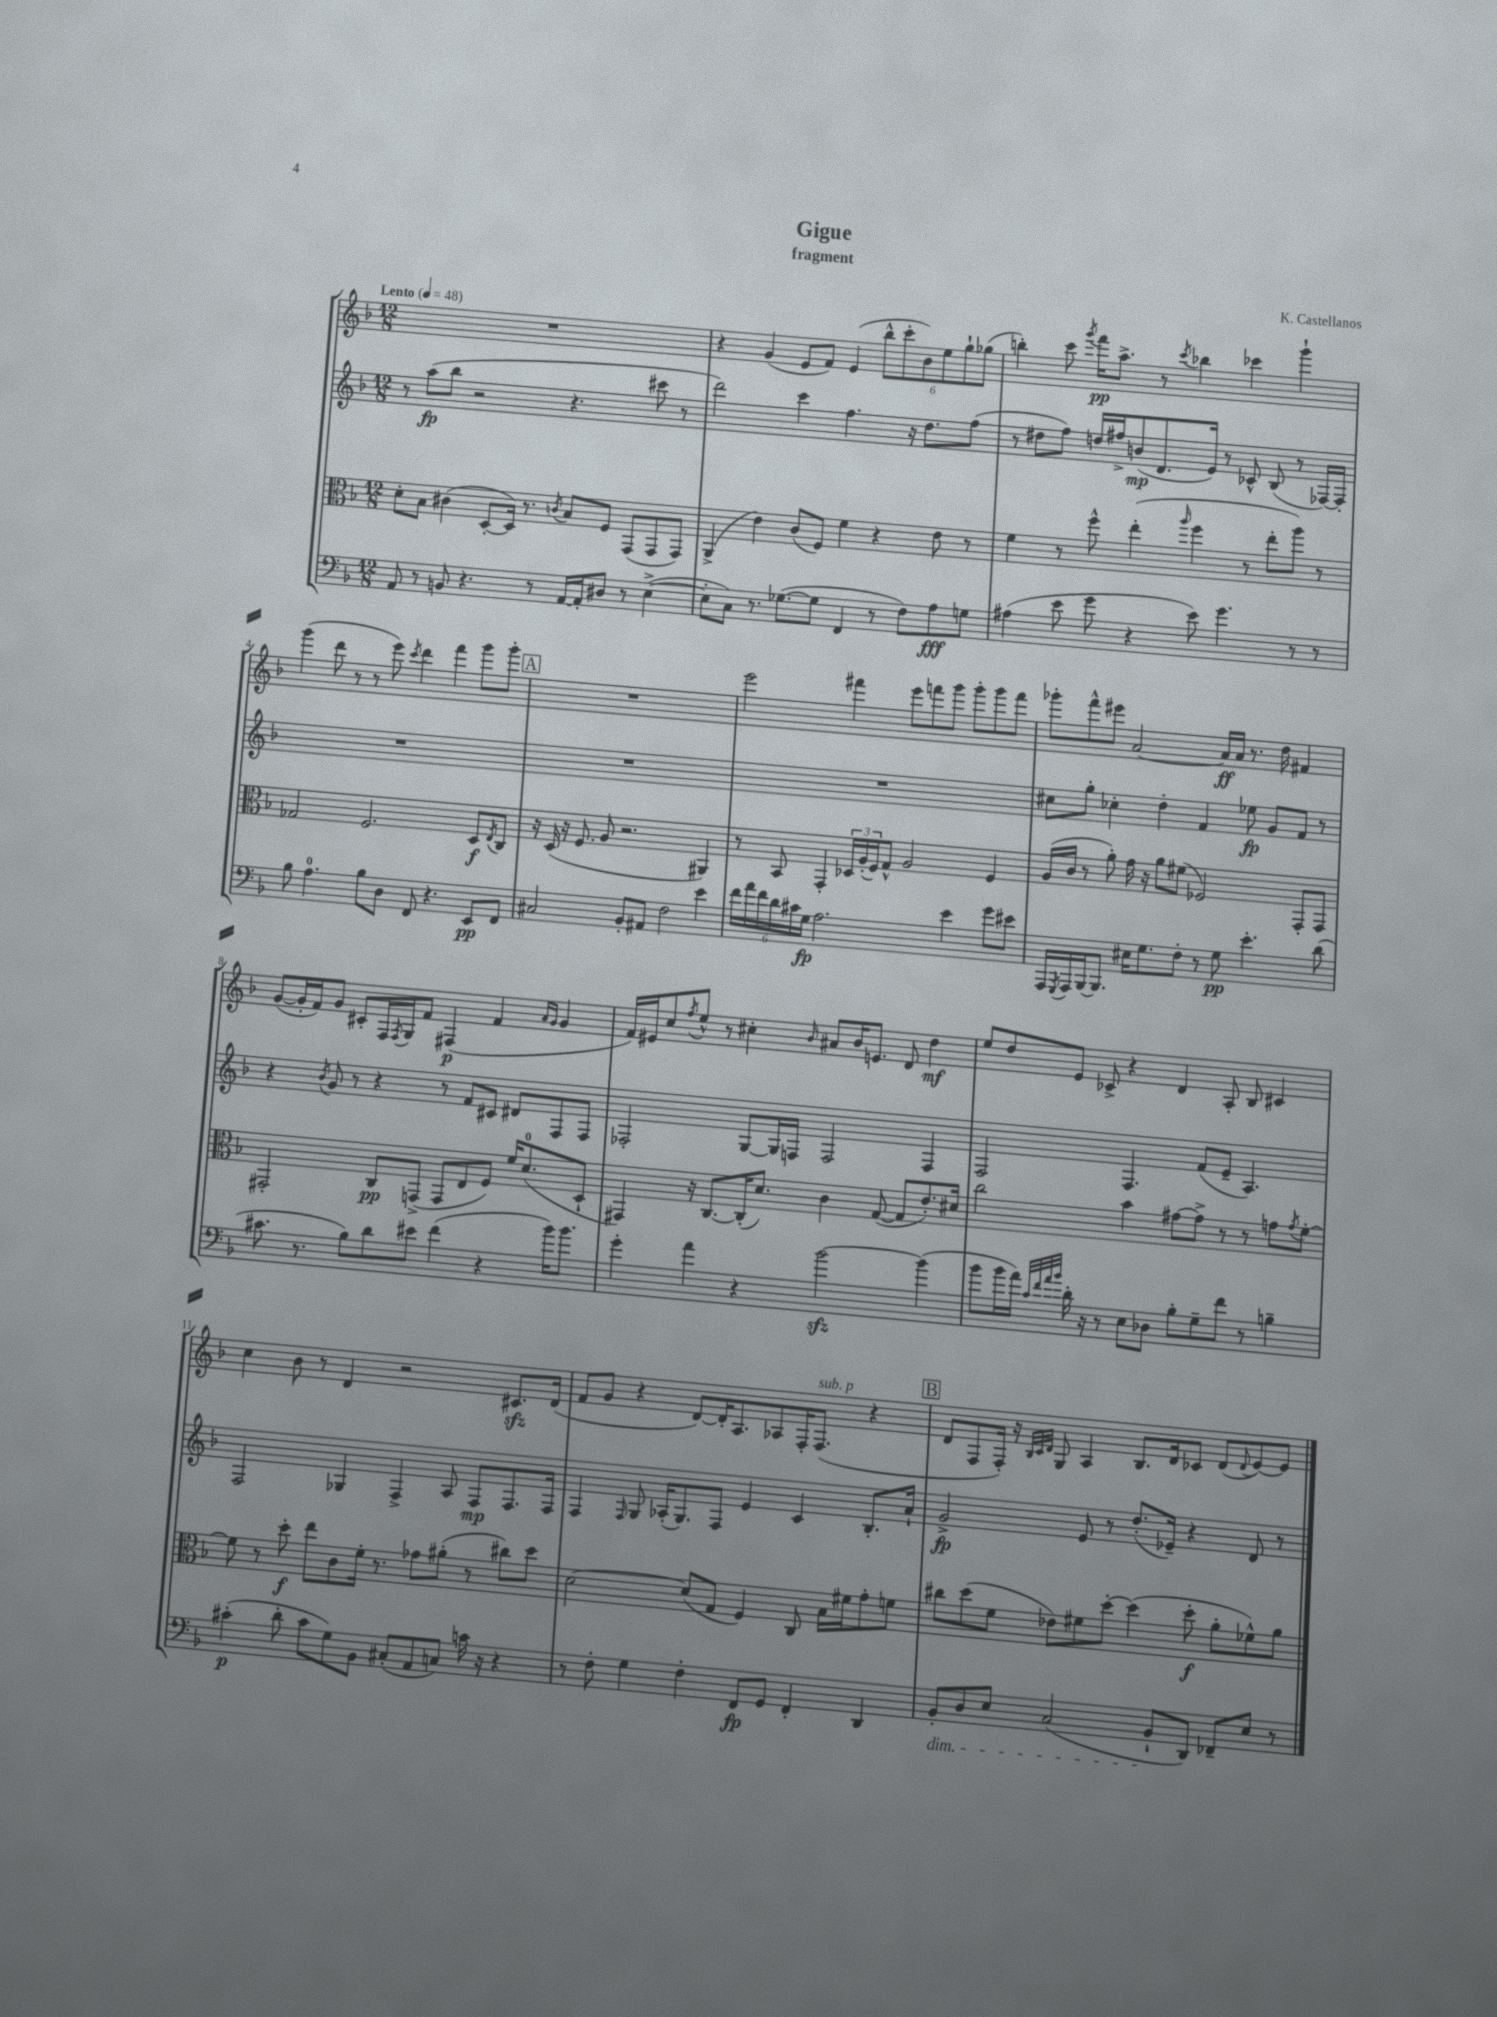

**kern	**kern	**kern	**kern
*staff4	*staff3	*staff2	*staff1
*clefF4	*clefC3	*clefG2	*clefG2
*k[b-]	*k[b-]	*k[b-]	*k[b-]
*M12/8	*M12/8	*M12/8	*M12/8
*MM48	*MM48	*MM48	*MM48
8AA	8d'	8r	1.r
8r	8B-	(8aa	.
8BB	(4c#	8bb-	.
4.r	.	2r	.
.	[8D'	.	.
.	16D])	.	.
.	8.r	.	.
8r	.	.	.
.	8qc	.	.
[16AA	8B-	4.r	.
16AA']	.	.	.
8D#	8F	.	.
8r	(8GG	.	.
([4E^	8GG	8ccc#	.
.	8GG)	8r	.
=	=	=	=
8E']	(4AA^	2ddd)	4r
8C)	.	.	.
8.r	4e)	.	(4g
([8.G-	.	.	.
.	(8c	4ccc	8e
8G-]	8F)	.	8f)
4FF	4f	4.ff	(4e
8r	4r	.	12bb-^^
.	.	.	12ccc'
8F)	.	16r	.
.	.	.	12b-)
.	.	8.dd	.
8A	8e	.	12ee
.	.	.	12gg`
8G	8r	(8ff	.
.	.	.	(12gg-
=	=	=	=
(4A#	4f	8r	4bb')
.	.	8dd#	.
8e	8r	8ff)	8ccc
.	.	.	8qggg
8g	8ff^^	16dd	16fff
.	.	16ff#^	8.aa^
4r	(4ee'	(8b	.
.	.	8.d	8r
.	16qqaa	.	8qccc
8e)	4ff	.	4bb-
.	.	16e)	.
4.g	.	8r	.
.	8r	8c-^^	4ccc-
.	8ee'	(8B-	.
8r	8aa)	8r	4ggg`
8r	8r	[16F-)	.
.	.	16F-']	.
=	=	=	=
8B-	2G-	1.r	(4ggg
4.A	.	.	.
.	.	.	8ddd
.	.	.	8r
8B-	2.F	.	8r
8D	.	.	8eee)
.	.	.	8qccc
8FF	.	.	4ddd
4.r	.	.	.
.	.	.	4fff
8EE	8D	.	8ggg
.	8qE	.	.
8FF	8C	.	8ggg'
=	=	=	=
2C#	16r	1.r	1.r
.	(16D	.	.
.	16r	.	.
.	8.F	.	.
.	8A	.	.
8BB-'	2.r	.	.
8AA#	.	.	.
2F	.	.	.
4e	4AA#)	.	.
=	=	=	=
24f	8r	1.r	2eee
24a	.	.	.
24f	.	.	.
24d	8BB-	.	.
24c#	.	.	.
24G	.	.	.
2.A	4GG'	.	.
.	24D-	.	4fff#
.	(24A'	.	.
.	24F)	.	.
.	8G^^	.	.
.	2A	.	8eee
.	.	.	8fff
4e	.	.	8ggg
.	.	.	8ggg'
8g	4F	.	8ggg
8e#	.	.	8fff
=	=	=	=
16AAA	(16A	8cc#	8ggg-'
8qGGG	.	.	.
16AAA	16c	.	.
[16BBB-	8r	8gg'	8fff^^
8.BBB-]	.	.	.
.	8a')	4cc-'	8eee#
16E#	16g	.	[2a
8.G	16r	.	.
.	8a	4dd'	.
8F'	(8f#	.	.
8r	2F-)	4f	.
8G	.	.	16a]
.	.	.	16a
4.e'	.	8ee-	8.r
.	.	8g	.
.	.	.	16dd
.	8GG'	8f	4f#
(8d	8GG	8r	.
=	=	=	=
8.c#	2GG#'	4r	([8g
.	.	.	16g']
8.r	.	.	16f)
.	.	8qb-	.
.	.	8g	8g
8B-)	.	8r	8c#'
8d	8C	4r	16F
.	.	.	8qF
.	.	.	16G
8e#	(8GG^	.	8f
(4f	8GG	8r	(4F#
.	8E	8f	.
4r	8F)	8c#	4f
.	16f	8d#	.
.	(8.d	.	.
.	.	.	16qqa
.	.	.	16qqg
16b-)	.	8F	4g
8.b-	.	.	.
.	8D`	8F	.
=	=	=	=
4g'	4GG#)	2F-'	16f)
.	.	.	16e#
.	.	.	8cc
.	.	.	8qff
4a	16r	.	8ee^^
.	[8.C	.	.
.	.	.	8r
4r	(16C']	[8G	4cc#'
.	8.d)	.	.
.	.	16G]	.
.	.	16F	.
.	.	.	16qqb-
[2b-	4c	2F	8a#
.	.	.	16b-
.	.	.	8.e
.	([8G	.	.
.	8G]	.	8d
(4b-]	8.e')	4F	4dd
.	16d#	.	.
=	=	=	=
8b-	2cc	2F	8ee
16b-	.	.	8dd
16a)	.	.	.
32qqc	.	.	.
32qqf	.	.	.
32qqa	.	.	.
32qqb-	.	.	.
16d'	.	.	8e
16r	.	.	.
8r	.	.	8c-^
8E	4b-	4.F	4r
8D-	.	.	.
8B-'	[8g#	.	4d
8G~	8g#^]	(8f	.
8f	8r	8e~	8A'
8r	8r	4.A)	8B-
4B~	8g	.	4c#
.	8qg	.	.
.	[8f'	.	.
=	=	=	=
(4c#'	8f]	2F	4cc
.	8r	.	.
8d'	8dd'	.	8b-
8c#	8ee	.	8r
8G)	8c	4G-	4d
8BB-	16f'	.	.
.	8.r	.	.
(8C#'	.	4F^	2r
8AA	8g-	.	.
8C)	(8a#'	8A	.
16c	8r	8F	.
16r	.	.	.
4r	8cc#)	8.F	8.c#
.	8dd	.	.
.	.	16F	(16d
=	=	=	=
8r	[2d	4F	8f
8F'	.	.	8g
.	.	16qqF	.
4G	.	8G	4r
.	.	(16A-'	.
.	.	8.G)	.
4F'	(8d]	.	[8d)
.	8G	8F	16d']
.	.	.	8.A
8FF	4F)	4e	.
8GG	.	.	8A-
4FF'	8C	4c	16F'
.	.	.	(8.F
.	16B-	.	.
.	16f#	.	.
4DD	8g'	8.B-'	4r
.	8f	.	.
.	.	16a`	.
=	=	=	=
8BB-'	8cc#	2g^	8d
8D	(8dd	.	8F
8E	8f	.	16F')
.	.	.	16r
.	.	.	32qqB-
.	.	.	32qqc
.	.	.	32qqd
(2C	8e-)	.	8G
.	8f#	8e	4A
.	[8dd'	8r	.
.	(4dd]	(8.dd'	8.B-
8BB-`	.	.	.
.	.	16e-~)	16d
8DD)	8dd'	4r	8c-
8FF-~	8a'	.	(8d
.	.	.	8qqd
8E	8f-^^)	8d	[8e)
8r	8a	8r	8e]
==	==	==	==
*-	*-	*-	*-
